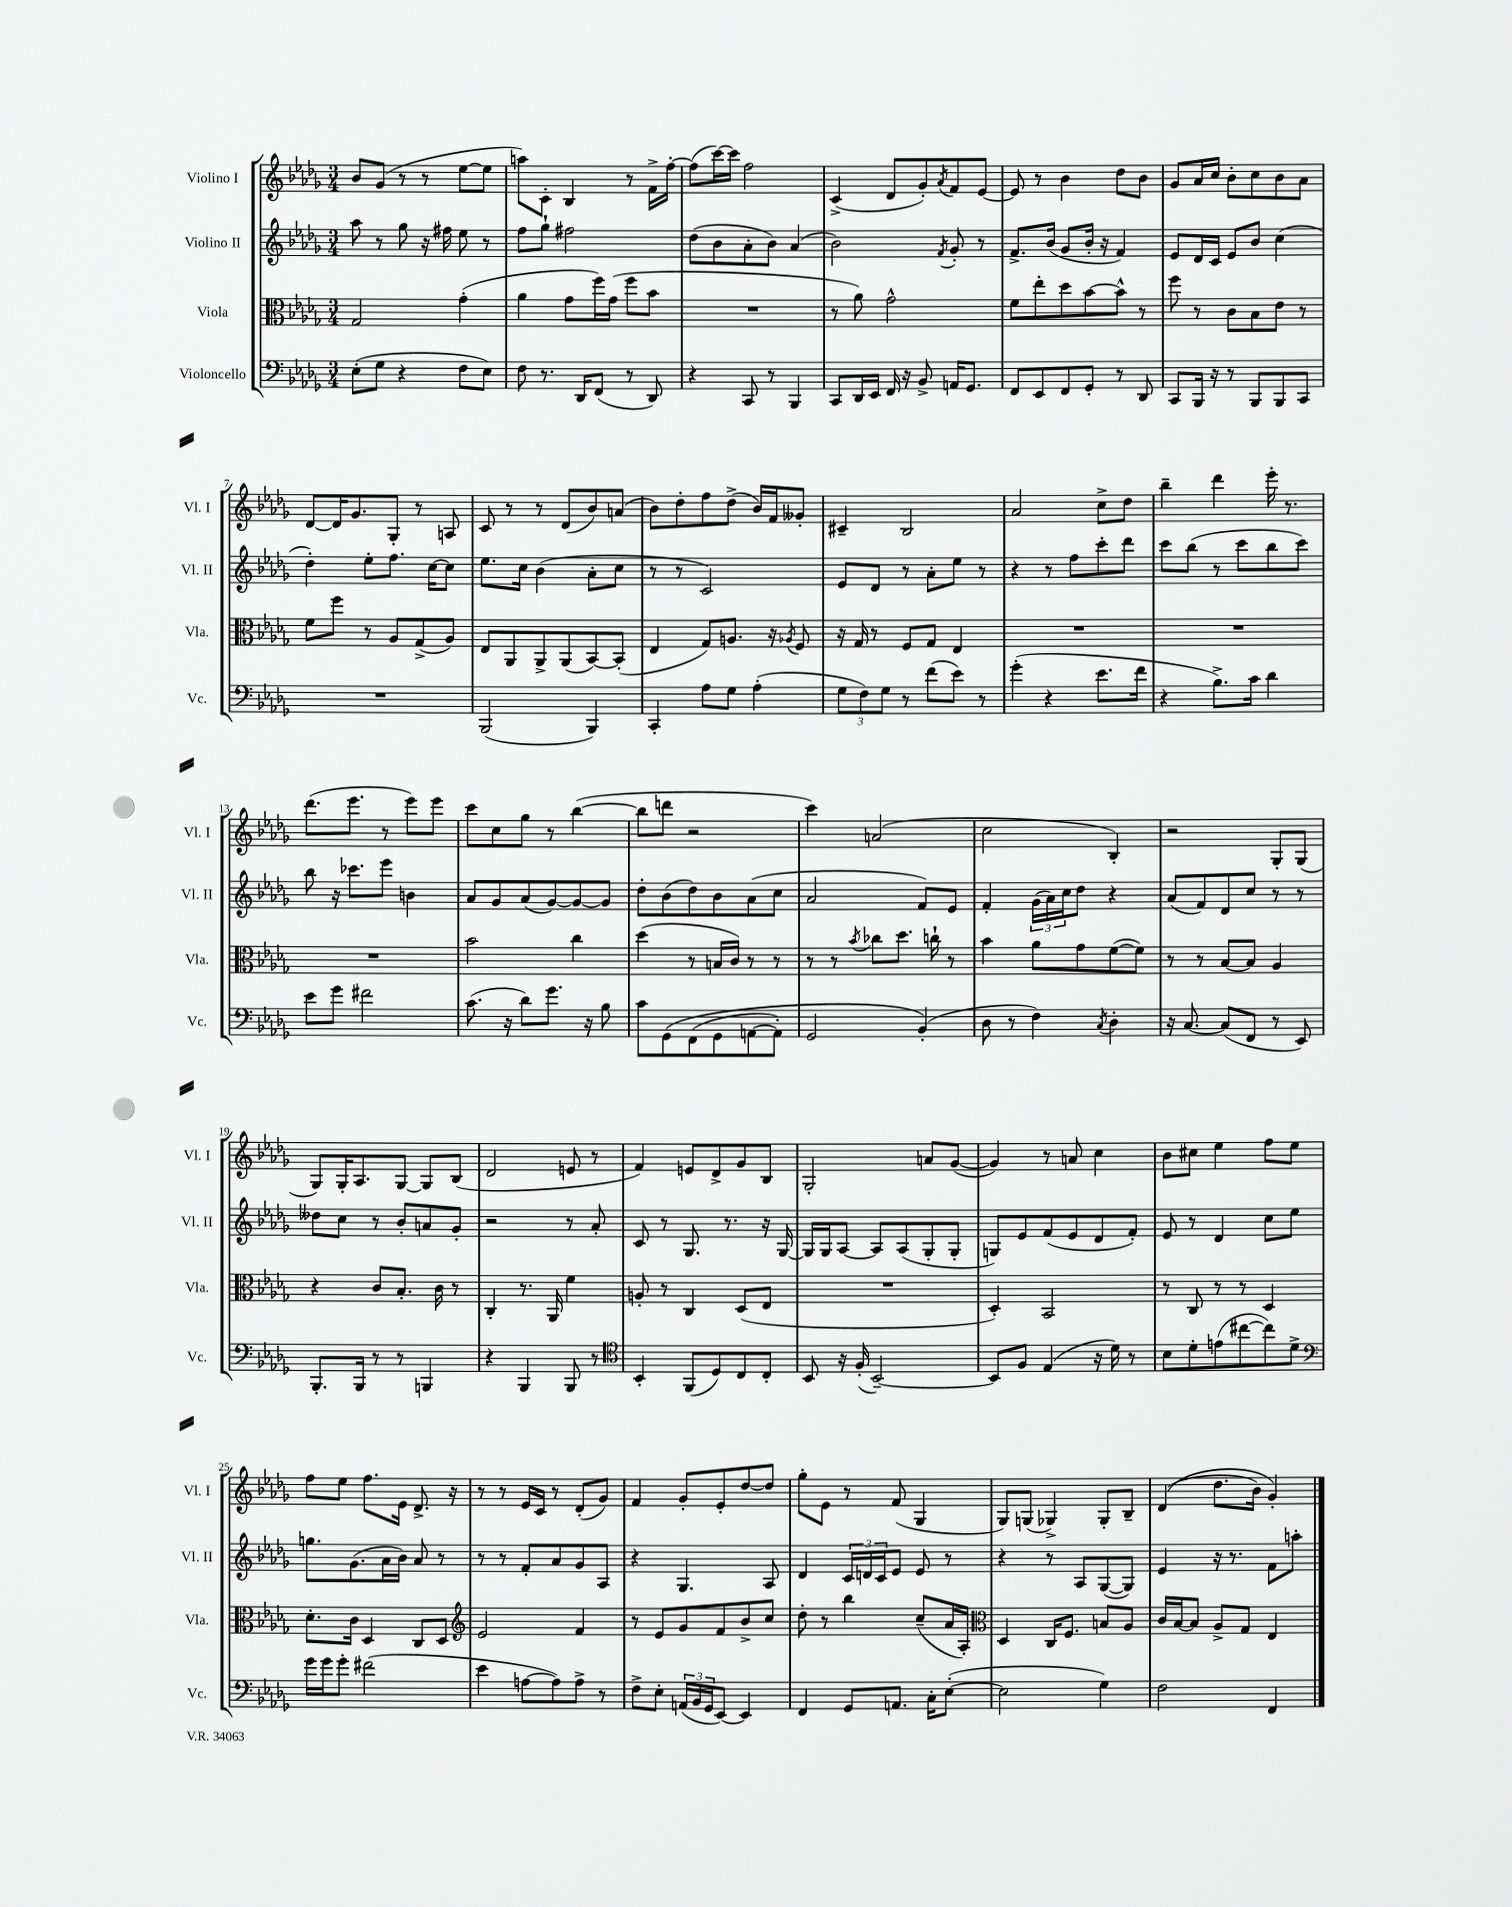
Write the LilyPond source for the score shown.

<<
\new StaffGroup <<
\new Staff = "s0" \with { instrumentName = "Violino I" shortInstrumentName = "Vl. I" } {
    \clef treble \key des \major \numericTimeSignature \time 3/4
    bes'8 ges'8( r8 r8 ees''8~ ees''8 |
    a''8) c'8-. bes4 r8 f'16-> f''16~-. |
    f''8( c'''16~) c'''16 f''2 |
    c'4->( des'8 ges'8-.) \acciaccatura { aes'8 } f'8 ees'8~ |
    ees'8 r8 bes'4 des''8 bes'8 |
    ges'8 aes'16 c''16 bes'8-. c''8 bes'8 aes'8 |
    des'8~ des'16 ges'8. ges8-. r8 a8 |
    c'8 r8 r8 des'8( bes'8) a'8( |
    bes'8) des''8-. f''8 des''8->( bes'16) f'16 geses'8-. |
    cis'4-- bes2 |
    aes'2 c''8-> des''8 |
    bes''4-- des'''4 ees'''16-. r8. |
    des'''8.( ees'''8. r8 ees'''8) ees'''8 |
    c'''8 c''8 ges''8 r8 bes''4~( |
    bes''8 d'''8 r2 |
    c'''4) a'2( |
    c''2 bes4-.) |
    r2 ges8-. ges8( |
    ges8) ges16-. aes8. ges8~ ges8 bes8( |
    des'2 e'8 r8 |
    f'4) e'8 des'8-> ges'8 bes8 |
    ges2-. a'8 ges'8~( |
    ges'4) r8 a'8 c''4 |
    bes'8 cis''8 ees''4 f''8 ees''8 |
    f''8 ees''8 f''8. ees'16 des'8.-> r16 |
    r8 r8 ees'16 c'16 r8 des'8-.( ges'8) |
    f'4 ges'8-. ees'8-. des''8~ des''8 |
    ges''8-. ees'8 r8 f'8( ges4 |
    ges8) g8( ges4->) ges8-. bes8-- |
    des'4(\( des''8. bes'16) ges'4-.\) \bar "|." |
}
\new Staff = "s1" \with { instrumentName = "Violino II" shortInstrumentName = "Vl. II" } {
    \clef treble \key des \major \numericTimeSignature \time 3/4
    aes''8 r8 ges''8 r16 fis''16 ees''8 r8 |
    f''8 ges''8-! fis''2 |
    des''8( bes'8 aes'8-. bes'8) aes'4( |
    bes'2) \acciaccatura { f'8 } ges'8-. r8 |
    f'8.-> bes'16( ges'8 bes'16-. r16 f'4) |
    ees'8 des'16 c'16 ees'8 bes'8 c''4( |
    des''4-.) ees''8-. f''8. c''16~ c''8 |
    ees''8. c''16 bes'4( aes'8-. c''8 |
    r8 r8 c'2) |
    ees'8 des'8 r8 aes'8-. ees''8 r8 |
    r4 r8 f''8 c'''8-. des'''8 |
    c'''8 bes''8( r8 c'''8 bes''8 c'''8) |
    bes''8 r16 ces'''8. ees'''8 b'4 |
    aes'8 ges'8 aes'8( ges'8~) ges'8~ ges'8 |
    des''8-. bes'8( des''8) bes'8 aes'8( c''8 |
    aes'2 f'8) ees'8 |
    f'4-. \tuplet 3/2 { ges'16( aes'16) c''16 } des''8 r4 |
    aes'8( f'8) des'8 c''8 r8 r8 |
    deses''8 c''8 r8 bes'8-. a'8 ges'8-. |
    r2 r8 aes'8-. |
    c'8 r8 ges8. r8. r16 ges16~ |
    ges16 ges16 aes8~ aes8 aes8( ges8-. ges8-. |
    g8) ees'8 f'8( ees'8 des'8 f'8-.) |
    ees'8 r8 des'4 c''8 ees''8 |
    g''8. ges'8.( aes'16 bes'16) aes'8 r8 |
    r8 r8 f'8-. aes'8 ges'8 aes8 |
    r4 ges4. aes8 |
    des'4 \tuplet 3/2 { c'16 d'16 c'16 } ees'8 ees'8 r8 |
    r4 r8 aes8 ges8~( ges8) |
    ees'4 r16 r8. f'8 a''8-. \bar "|." |
}
\new Staff = "s2" \with { instrumentName = "Viola" shortInstrumentName = "Vla." } {
    \clef alto \key des \major \numericTimeSignature \time 3/4
    ges2 ges'4-.( |
    aes'4 ges'8 f''16) ges'16( f''8 bes'8 |
    R2. |
    r8 aes'8) ges'2-^ |
    f'8 ees''8-. des''8 bes'8~ bes'8-^ r8 |
    f''8 r8 c'8 bes8 ees'8 r8 |
    f'8 f''8 r8 aes8 ges8->( aes8) |
    ees8 aes,8 aes,8-> aes,8( bes,8~) bes,8-.( |
    ees4 ges8) a8. r16 \acciaccatura { aes8 } f8 |
    r16 ges16 r8 f8 ges8 ees4 |
    R2. |
    R2. |
    R2. |
    bes'2 c''4 |
    des''4( r8 b16 c'16) r8 r8 |
    r8 r8 \acciaccatura { bes'8 } ces''8 des''8. c''16-! r8 |
    bes'4 aes'8 ges'8 f'8~( f'8) |
    r8 r8 bes8~ bes8 aes4 |
    r4 c'8 bes8.-. c'16 r8 |
    c4-. r8. aes,16 f'4 |
    a8-. r8 c4 des8( ees8 |
    R2. |
    des4-.) bes,2 |
    r8 c8 r8 r8 des4 |
    des'8.-. c'16 des4 c8 des8 |
    \clef treble ees'2 f'4 |
    r8 ees'8 ges'8 f'8 bes'8-> c''8 |
    des''8-. r8 bes''4 c''8--( aes'16 aes16-.) |
    \clef alto des4 c16 f8. b8 aes8 |
    c'16 bes16~ bes8 aes8-> ges8 ees4 \bar "|." |
}
\new Staff = "s3" \with { instrumentName = "Violoncello" shortInstrumentName = "Vc." } {
    \clef bass \key des \major \numericTimeSignature \time 3/4
    ees8-.( ges8 r4 f8 ees8) |
    f8 r8. des,16 f,8( r8 des,8) |
    r4 c,8 r8 bes,,4 |
    c,8 des,16 ees,16 f,16 r16 bes,8-> a,16 ges,8. |
    f,8 ees,8 f,8 ges,8-. r8 des,8 |
    c,8 bes,,16 r16 r8 bes,,8 bes,,8 c,8 |
    R2. |
    bes,,2( bes,,4) |
    c,4-. aes8 ges8 aes4-.( |
    \tuplet 3/2 { ges8 f8) ges8 } r8 f'8( ees'8) r8 |
    ges'4-.( r4 ees'8. f'16 |
    r4 bes8.->) c'16 des'4 |
    ees'8 ges'8 fis'2 |
    c'8.( r16 des'8) ges'8. r16 bes8 |
    c'8 ges,8\( f,8( ges,8 a,8~ a,8-.) |
    ges,2 bes,4-.(\) |
    des8 r8 f4) \acciaccatura { c8 } des4-. |
    r16 c8.~ c8( f,8 r8 ees,8) |
    bes,,8.-. bes,,16 r8 r8 b,,4 |
    r4 bes,,4 bes,,8 r8 |
    \clef tenor bes,4-. f,8( des8) c8 c8-. |
    bes,8 r16 f16-.( bes,2~--) |
    bes,8 f8 ees4( r16 des'16) r8 |
    bes8 des'8-. e'8( cis''8~ cis''8) des'8-> |
    \clef bass ges'16 ges'16 ges'8-. fis'2( |
    ees'4 a8~ a8) a8-> r8 |
    f8-> ees8-. \tuplet 3/2 { a,16( bes,16 ges,16 } ees,8~) ees,4 |
    f,4 ges,8 a,8. c16-. ees8~-.( |
    ees2 ges4) |
    f2 f,4 \bar "|." |
}
>>
>>
